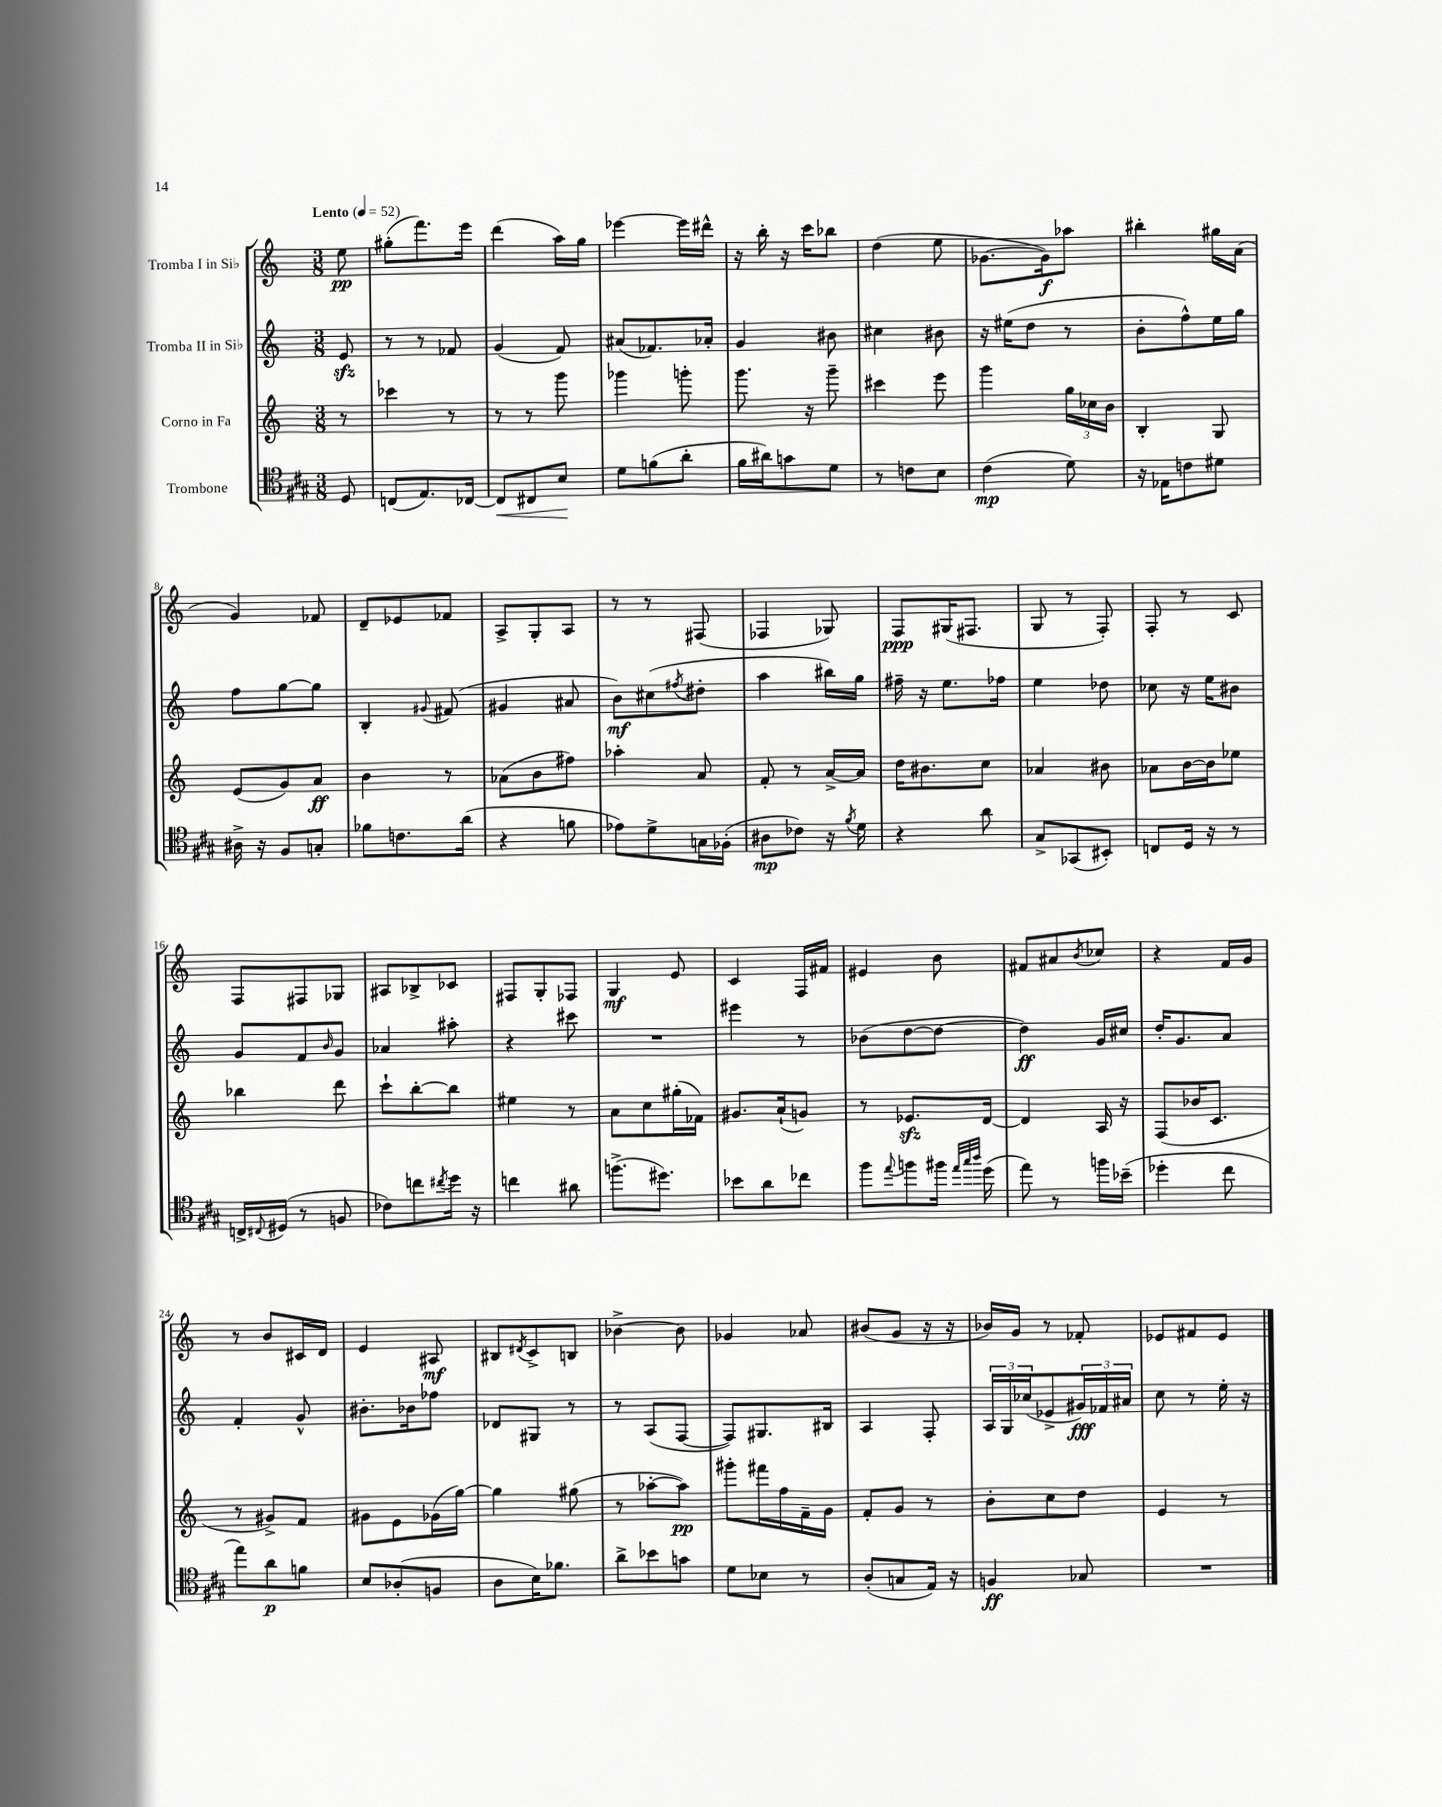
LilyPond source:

<<
\new StaffGroup <<
\new Staff = "s0" \with { instrumentName = "Tromba I in Sib" } {
    \clef treble \key c \major \numericTimeSignature \time 3/8 \partial 8 \tempo "Lento" 4 = 52
    e''8\pp |
    gis''8-.( f'''8.) e'''16 |
    d'''4( a''16) g''16 |
    ees'''4~ ees'''16 dis'''16-^ |
    r16 b''16-. r16 c'''16 bes''8 |
    d''4( e''8 |
    ges'8.~ ges'16\f) aes''8 |
    bis''4-. gis''16 a'16( |
    g'4) fes'8 |
    d'8-- ees'8 fes'8 |
    a8-> g8-. a8 |
    r8 r8 fis8( |
    fes4 ges8) |
    f8\ppp gis16( fis8. |
    g8 r8 f8-.) |
    f8-. r8 c'8 |
    f8 fis8 ges8 |
    ais8 bes8-> ces'8 |
    fis8 g8-. fes8 |
    g4\mf e'8 |
    c'4 f16 fis'16 |
    eis'4 b'8 |
    fis'8 ais'8 \acciaccatura { b'8 } ces''8 |
    r4 f'16 g'16 |
    r8 b'8 cis'16 d'16 |
    e'4 ais8\mf |
    bis8 \acciaccatura { dis'8 } c'8-> b8 |
    bes'4~-> bes'8 |
    ges'4 aes'8 |
    bis'8( g'8 r16 r16 |
    bes'16) g'16 r8 fes'8-. |
    ees'8 fis'8 ees'8 \bar "|." |
}
\new Staff = "s1" \with { instrumentName = "Tromba II in Sib" } {
    \clef treble \key c \major \numericTimeSignature \time 3/8 \partial 8
    e'8\sfz |
    r8 r8 fes'8 |
    g'4( f'8) |
    ais'8( fes'8.) aes'16-. |
    g'4 bis'8 |
    cis''4 bis'8 |
    r16 eis''16( d''8 r8 |
    b'8-. f''8-^) e''16 g''16 |
    f''8 g''8~ g''8 |
    b4-. \appoggiatura { gis'8 } fis'8( |
    gis'4 ais'8 |
    b'8\mf) cis''8( \acciaccatura { fis''8 } dis''8-. |
    a''4 bis''16) g''16 |
    fis''16-- r16 e''8. fes''16 |
    e''4 des''8 |
    ces''8 r16 e''16 bis'8 |
    g'8 f'8 \grace { b'16 } g'8 |
    aes'4 ais''8-. |
    r4 cis'''8 |
    R4. |
    eis'''4 r8 |
    bes'8( d''8~ d''8~ |
    d''4\ff) g'16 cis''16 |
    d''16-. g'8. a'8 |
    f'4-. g'8-^ |
    bis'8.-. bes'16 fes''8 |
    des'8 gis8 r8 |
    r8 a8( f8~ |
    f8) gis8. bis16 |
    a4 f8-. |
    \tuplet 3/2 { a16 g16 ces''16( } ees'8-> \tuplet 3/2 { gis'16\fff) fes'16 ais'16 } |
    c''8 r8 e''16-. r16 \bar "|." |
}
\new Staff = "s2" \with { instrumentName = "Corno in Fa" } {
    \clef treble \key c \major \numericTimeSignature \time 3/8 \partial 8
    r8 |
    ces'''4 r8 |
    r8 r8 g'''8 |
    ges'''4 g'''8-. |
    g'''8. r16 g'''8-- |
    cis'''4 e'''8 |
    g'''4 \tuplet 3/2 { g''16 ces''16 b'16 } |
    b4-. g8 |
    e'8( g'8) a'8\ff |
    b'4 r8 |
    aes'8( b'8 fis''8) |
    aes''4-. a'8 |
    f'8-. r8 a'16~-> a'16 |
    d''16 bis'8. c''8 |
    aes'4 bis'8 |
    aes'8 b'16~ b'16 ees''8 |
    bes''4 d'''8 |
    c'''8-! b''8~-. b''8 |
    eis''4 r8 |
    a'8 c''8 gis''16-.( fes'16) |
    gis'8. a'16-!( g'8) |
    r8 ees'8.\sfz d'16~ |
    d'4 a16 r16 |
    f8( bes'16 c'8. |
    r8 gis'8->) f'8 |
    gis'8 e'8 ges'16( g''16~) |
    g''4 gis''8( |
    r8 aes''8~-. aes''8\pp) |
    gis'''8-. fis'''16 f''16 f'16-- g'16 |
    f'8-. g'8 r8 |
    b'8-. c''8 d''8 |
    e'4 r8 \bar "|." |
}
\new Staff = "s3" \with { instrumentName = "Trombone" } {
    \clef tenor \key a \major \numericTimeSignature \time 3/8 \partial 8
    d8 |
    c8( e8.) ces16~ |
    ces8\< cis8 b8\! |
    d'8 f'8( a'8-. |
    fis'16 ais'16) g'8 d'8 |
    r8 c'8 b8 |
    cis'4\mp( d'8) |
    r16 ees16 c'8 dis'8 |
    ais16-> r16 fis8 g8-. |
    fes'8 c'8. a'16( |
    r4 f'8 |
    ees'8) d'8-> g16 fes16-.( |
    ais8\mp ces'8) r16 \acciaccatura { fis'8 } d'16 |
    r4 a'8 |
    gis8-> ges,8( bis,8-.) |
    c8 d16 r16 r8 |
    c16-> \appoggiatura { cis8 } dis16( r8 f8 |
    ces'8) c''8 \acciaccatura { cis''8 } d''16 r16 |
    c''4 ais'8 |
    f''8.->( dis''8.) |
    bes'8 a'8 ces''8 |
    fis''8 \appoggiatura { e''8 } f''8 fis''16 \grace { e''32 gis''32 a''32 } d''16( |
    e''8) r8 f''16 bes'16--( |
    des''4-. cis''8 |
    e''8) a'8\p f'8 |
    b8 aes8-.( f8 |
    a8 b16) fes'8. |
    a'8-> bes'8 g'8 |
    d'8 bes8 r8 |
    a8-.( g8 e16) r16 |
    f4\ff ges8 |
    R4. \bar "|." |
}
>>
>>
